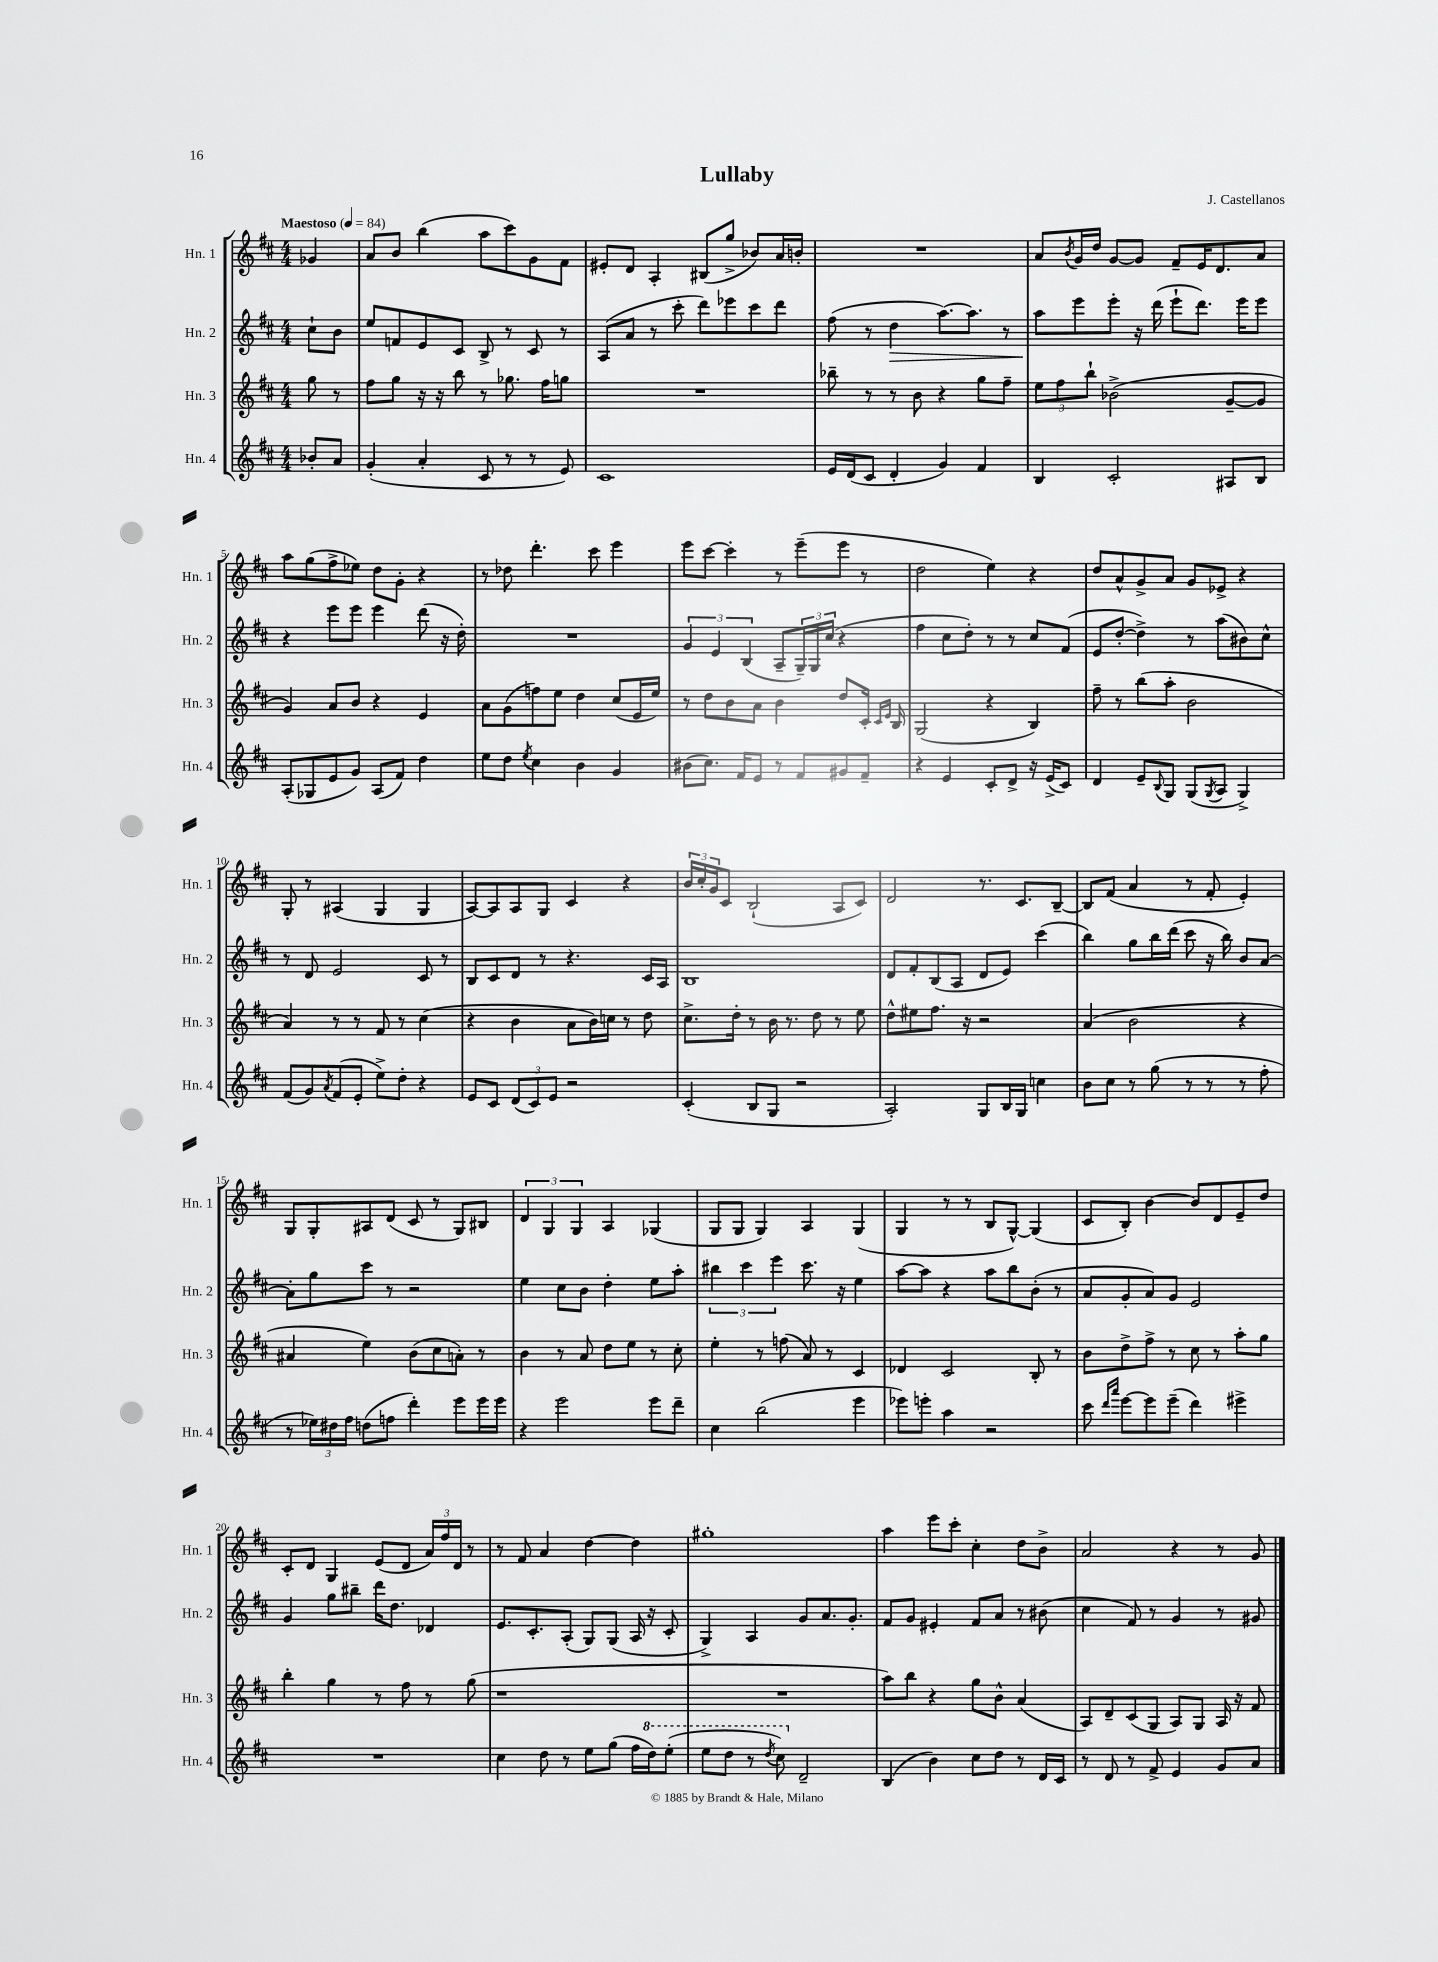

**kern	**kern	**kern	**dynam	**kern
*part4	*part3	*part2	*part2	*part1
*staff4	*staff3	*staff2	*staff2	*staff1
*I"Hn. 4	*I"Hn. 3	*I"Hn. 2	*	*I"Hn. 1
*I'Hn. 4	*I'Hn. 3	*I'Hn. 2	*	*I'Hn. 1
*clefG2	*clefG2	*clefG2	*	*clefG2
*k[f#c#]	*k[f#c#]	*k[f#c#]	*	*k[f#c#]
*M4/4	*M4/4	*M4/4	*	*M4/4
*MM84	*MM84	*MM84	*	*MM84
=	=	=	=	=
!	!	!	!	!LO:TX:a:B:t=Maestoso
8b-X'/L	8gg\	8cc#`\L	.	4g-X/
8a/J	8r	8b\J	.	.
=1	=1	=1	=1	=1
(4g'/	8ff#\L	8ee/L	.	8a/L
.	8gg\J	8fn/	.	8b/J
4a'/	16r	8e/	.	(4bb\
.	16r	.	.	.
.	8bb\	8c#/J	.	.
8c#/	8r	8B^/	.	8aa\L
8r	8.gg-X\	8r	.	8ccc#\)
8r	.	8c#/	.	8g\
.	16ff#\KL	.	.	.
8e/)	8ggn\J	8r	.	8f#\J
=2	=2	=2	=2	=2
1c#	1r	(8A/L	.	8e#X'/L
.	.	8a/J	.	8d/J
.	.	8r	.	4A'/
.	.	8ccc#'\	.	.
.	.	8ddd\L)	.	(8B#X/L
.	.	8eee-X\	.	8gg^/J
.	.	8ccc#\	.	8b-X/L)
.	.	8ddd\J	.	16a/L
.	.	.	.	16bn'/JJ
=3	=3	=3	=3	=3
16e/LL	8bb-X~\	(8ff#\	.	1r
(16d/J	.	.	.	.
8c#/J	8r	8r	.	.
!	!	!	!LO:HP:b	!
4d'/	8r	4dd\	>	.
.	8b\	.	.	.
4g/)	4r	[8.aa\L)	.	.
.	.	8.aa\J]	.	.
4f#/	8gg\L	.	.	.
.	8ff#~\J	8r	.	.
=4	=4	=4	=4	=4
4B/	12ee\L	8aa\L	.	8a/L
.	12ff#\	.	.	.
.	.	.	.	8qb/
.	.	8eee\	]	16g/L
.	12bb`\J	.	.	.
.	.	.	.	16dd/JJ
2c#'/	(2b-X^\	8eee'\J	.	[8g/L
.	.	16r	.	8g/J]
.	.	(16ddd\	.	.
.	.	8eee`\L	.	8f#~/L
.	.	8.ddd\J)	.	16e/K
.	.	.	.	8.d/
8A#X/L	[8g~/L	.	.	.
.	.	16eee\KL	.	.
8B/J	8g/J]	8eee\J	.	8a/J
!!LO:LB:g=z
=5	=5	=5	=5	=5
(8A'/L	4g/)	4r	.	8aa\L
8G-X/	.	.	.	(8gg\
8e/	8a/L	8eee\L	.	8ff#^\
8g/J)	8b/J	8eee\J	.	8ee-X\J)
(8A/L	4r	4eee\	.	8dd\L
8f#/J)	.	.	.	8g'\J
4dd\	4e/	(8ddd\	.	4r
.	.	16r	.	.
.	.	16dd'\)	.	.
=6	=6	=6	=6	=6
8ee\L	8a\L	1r	.	8r
8dd\J	(8g\	.	.	8dd-X\
8qee/	.	.	.	.
4cc#\	8ffn\)	.	.	4.ddd'\
.	8ee\J	.	.	.
4b\	4dd\	.	.	.
.	.	.	.	8ccc#\
4g/	(8cc#/L	.	.	4eee\
.	16e/L	.	.	.
.	16ee/JJ)	.	.	.
=7	=7	=7	=7	=7
(8b#X\L	8r	6g/	.	8eee\L
8.cc#\J)	8dd\L	.	.	[8ccc#\J
.	.	6e/	.	.
.	8b\	.	.	4ccc#'\]
16f#/KL	.	.	.	.
.	.	(6B/	.	.
8e/J	8a\J	.	.	.
8r	4b\	8A~/L	.	8r
8f#/L	.	24G~/L)	.	(8eee~\L
.	.	24G/	.	.
.	.	(24cc#/JJ	.	.
8g#X/	8dd/L	4r	.	8eee\J
8f#~/J	16c#'/Jk	.	.	8r
.	16qqc#/LL	.	.	.
.	16qqe/JJ	.	.	.
.	16B/	.	.	.
=8	=8	=8	=8	=8
4r	(2G/	4ff#\	.	2dd\
4e/	.	8cc#\L	.	.
.	.	8dd'\J)	.	.
8c#'/L	4r	8r	.	4ee\)
8d^/J	.	8r	.	.
16r	4B/)	8cc#/L	.	4r
(16e^/KL	.	.	.	.
8c#/J)	.	(8f#/J	.	.
=9	=9	=9	=9	=9
4d/	8ff#~\	8e/L	.	8dd/L
.	8r	[8dd'/J	.	8a^^/
8e~/L	(8bb\L	4dd^\])	.	8g^/
8qqB/	.	.	.	.
8G/J	8aa'\J	.	.	8a/J
(8G/L	2b\	8r	.	8g/L
8qG/	.	.	.	.
8A/J	.	(8aa\L	.	8e-X^/J
4G^/)	.	8b#X\)	.	4r
.	.	8cc#^^\J	.	.
!!LO:LB:g=z
=10	=10	=10	=10	=10
(8f#/L	4a/)	8r	.	8G'/
8g/)	.	8d/	.	8r
8qa/	.	.	.	.
(8f#/	8r	2e/	.	(4A#X/
8e'/J	8r	.	.	.
8ee^\L)	8f#/	.	.	4G/
8dd'\J	8r	.	.	.
4r	(4cc#\	8c#/	.	4G/
.	.	8r	.	.
=11	=11	=11	=11	=11
8e/L	4r	8B/L	.	[8A/L)
8c#/J	.	8c#/	.	8A/]
(12d/L	4b\	8d/J	.	8A/
12c#/)	.	.	.	.
.	.	8r	.	8G/J
12e/J	.	.	.	.
2r	8a\L	4.r	.	4c#/
.	16b\L)	.	.	.
.	16ccn\JJ	.	.	.
.	8r	.	.	4r
.	8dd\	16c#/LL	.	.
.	.	16A/JJ	.	.
=12	=12	=12	=12	=12
(4c#'/	8.cc#^\L	1B	.	24b/LL
.	.	.	.	24cc#'/
.	.	.	.	24g/J
.	.	.	.	8c#/J
.	16dd'\Jk	.	.	.
8B/L	8r	.	.	(2B`/
8G/J	16b\	.	.	.
.	8.r	.	.	.
2r	.	.	.	.
.	8dd\	.	.	.
.	8r	.	.	8A/L
.	8ee\	.	.	8c#/J)
=13	=13	=13	=13	=13
2A'/)	8dd^^\L	8d/L	.	2d/
.	8ee#X\	8f#'/	.	.
.	8.ff#\J	(8B/	.	.
.	.	8A/J	.	.
.	16r	.	.	.
8G/L	2r	8d/L	.	8.r
16B/L	.	8e/J)	.	.
16G/JJ	.	.	.	8.c#/L
4ccn\	.	(4ccc#\	.	.
.	.	.	.	[8B~/J
=14	=14	=14	=14	=14
8b\L	(4a/	4bb\)	.	8B/L]
8cc#\J	.	.	.	(8f#/J
8r	2b\	8gg\L	.	4a/
(8gg\	.	16bb\L	.	.
.	.	(16ddd\JJ	.	.
8r	.	8ccc#\	.	8r
8r	.	16r	.	8f#'/
.	.	16bb\)	.	.
8r	4r	8b/L	.	4e'/)
8ff#'\	.	[8a/J	.	.
!!LO:LB:g=z
=15	=15	=15	=15	=15
8r	4a#X/	8a'\L]	.	8G/L
24ee-X\LL)	.	8gg\	.	8G'/
24dd#X\	.	.	.	.
24ff#\JJ	.	.	.	.
(8ddn\L	4ee\)	8ccc#\J	.	8A#X/
8ffn\J	.	8r	.	(8d/J
4ddd'\)	(8b\L	2r	.	8c#/
.	8cc#\	.	.	8r
8eee\L	8an'\J)	.	.	8G/L)
16eee\L	8r	.	.	8B#X/J
16eee\JJ	.	.	.	.
=16	=16	=16	=16	=16
4r	4b\	4ee\	.	6d/
.	.	.	.	6G/
2eee\	8r	8cc#\L	.	.
.	.	.	.	6G/
.	8a/	8b\J	.	.
.	8dd\L	4dd'\	.	4A/
.	8ee\J	.	.	.
8eee\L	8r	8ee\L	.	(4G-X/
8ddd~\J	8cc#'\	8aa'\J	.	.
=17	=17	=17	=17	=17
4cc#\	4ee'\	6bb#X\	.	8G/L
.	.	.	.	8G/J
.	.	6ccc#\	.	.
(2bb\	8r	.	.	4G/)
.	.	6eee\	.	.
.	(8ffn\	.	.	.
.	8a/)	8.ccc#\	.	4A/
.	8r	.	.	.
.	.	16r	.	.
4eee\	4c#/	4ee\	.	(4G/
=18	=18	=18	=18	=18
8eee-X\L)	4d-X/	[8aa\L	.	4G/
8eeen'\J	.	8aa\J]	.	.
4aa\	2c#/	4r	.	8r
.	.	.	.	8r
2r	.	8aa\L	.	8B/L
.	.	8bb\	.	[8G^^/J)
.	8B'/	(8b'\J	.	(4G/]
.	8r	8r	.	.
=19	=19	=19	=19	=19
8ccc#\	8b\L	8a/L	.	8c#/L
16qqddd/LL	.	.	.	.
16qqaaa/JJ	.	.	.	.
[8eee\L	8dd^\	8g'/	.	8B'/J)
8eee\]	8ff#^\J	8a/)	.	[4b\
(8eee~\J	8r	8g/J	.	.
4ddd\)	8cc#\	2e/	.	8b/L]
.	8r	.	.	8d/
4eee#X^\	8aa'\L	.	.	8e~/
.	8gg\J	.	.	8dd/J
!!LO:LB:g=z
=20	=20	=20	=20	=20
1r	4bb'\	4g/	.	8c#'/L
.	.	.	.	8d/J
.	4gg\	8gg\L	.	4G/
.	.	8bb#X~\J	.	.
.	8r	16ddd\KL	.	(8e/L
.	.	8.dd\J	.	.
.	8ff#\	.	.	8d/J
.	8r	4d-X/	.	24a/LL)
.	.	.	.	24ff#/
.	.	.	.	24d/JJ
.	(8gg\	.	.	8r
=21	=21	=21	=21	=21
4cc#\	1r	8.e/L	.	8r
.	.	.	.	8f#/
.	.	8.c#'/	.	.
8dd\	.	.	.	4a/
8r	.	(8A'/J	.	.
8ee\L	.	8G/L)	.	[4dd\
(8gg\J	.	(8G/J	.	.
16ff#\LL	.	16A/	.	4dd\]
*8va	*	*	*	*
16ddd\J)	.	16r	.	.
(8eee'\J	.	8c#'/	.	.
=22	=22	=22	=22	=22
8eee\L	1r	4G^/)	.	1gg#X'
8ddd\J	.	.	.	.
8r	.	4A/	.	.
8qddd/	.	.	.	.
8ccc#\)	.	.	.	.
*X8va	*	*	*	*
2d~/	.	8g/L	.	.
.	.	8.a/	.	.
.	.	8.g'/J	.	.
=23	=23	=23	=23	=23
(4B/	8aa\L)	8f#/L	.	4aa\
.	8bb\J	8g/J	.	.
4b\)	4r	4e#X'/	.	8eee\L
.	.	.	.	8ccc#'\J
8cc#\L	8gg\L	8f#/L	.	4cc#'\
8dd\J	8b^^\J	8a/J	.	.
8r	(4a/	8r	.	8dd\L
16d/LL	.	(8b#X\	.	8b^\J
16c#/JJ	.	.	.	.
=24	=24	=24	=24	=24
8r	8A/L)	4cc#\	.	2a/
8d/	8d~/	.	.	.
8r	(8c#/	8f#/)	.	.
8f#^/	8G/J	8r	.	.
4e/	8A/L)	4g/	.	4r
.	8G/J	.	.	.
8g/L	16A/	8r	.	8r
.	16r	.	.	.
8a/J	8f#/	8g#X/	.	8g/
==	==	==	==	==
*-	*-	*-	*-	*-
